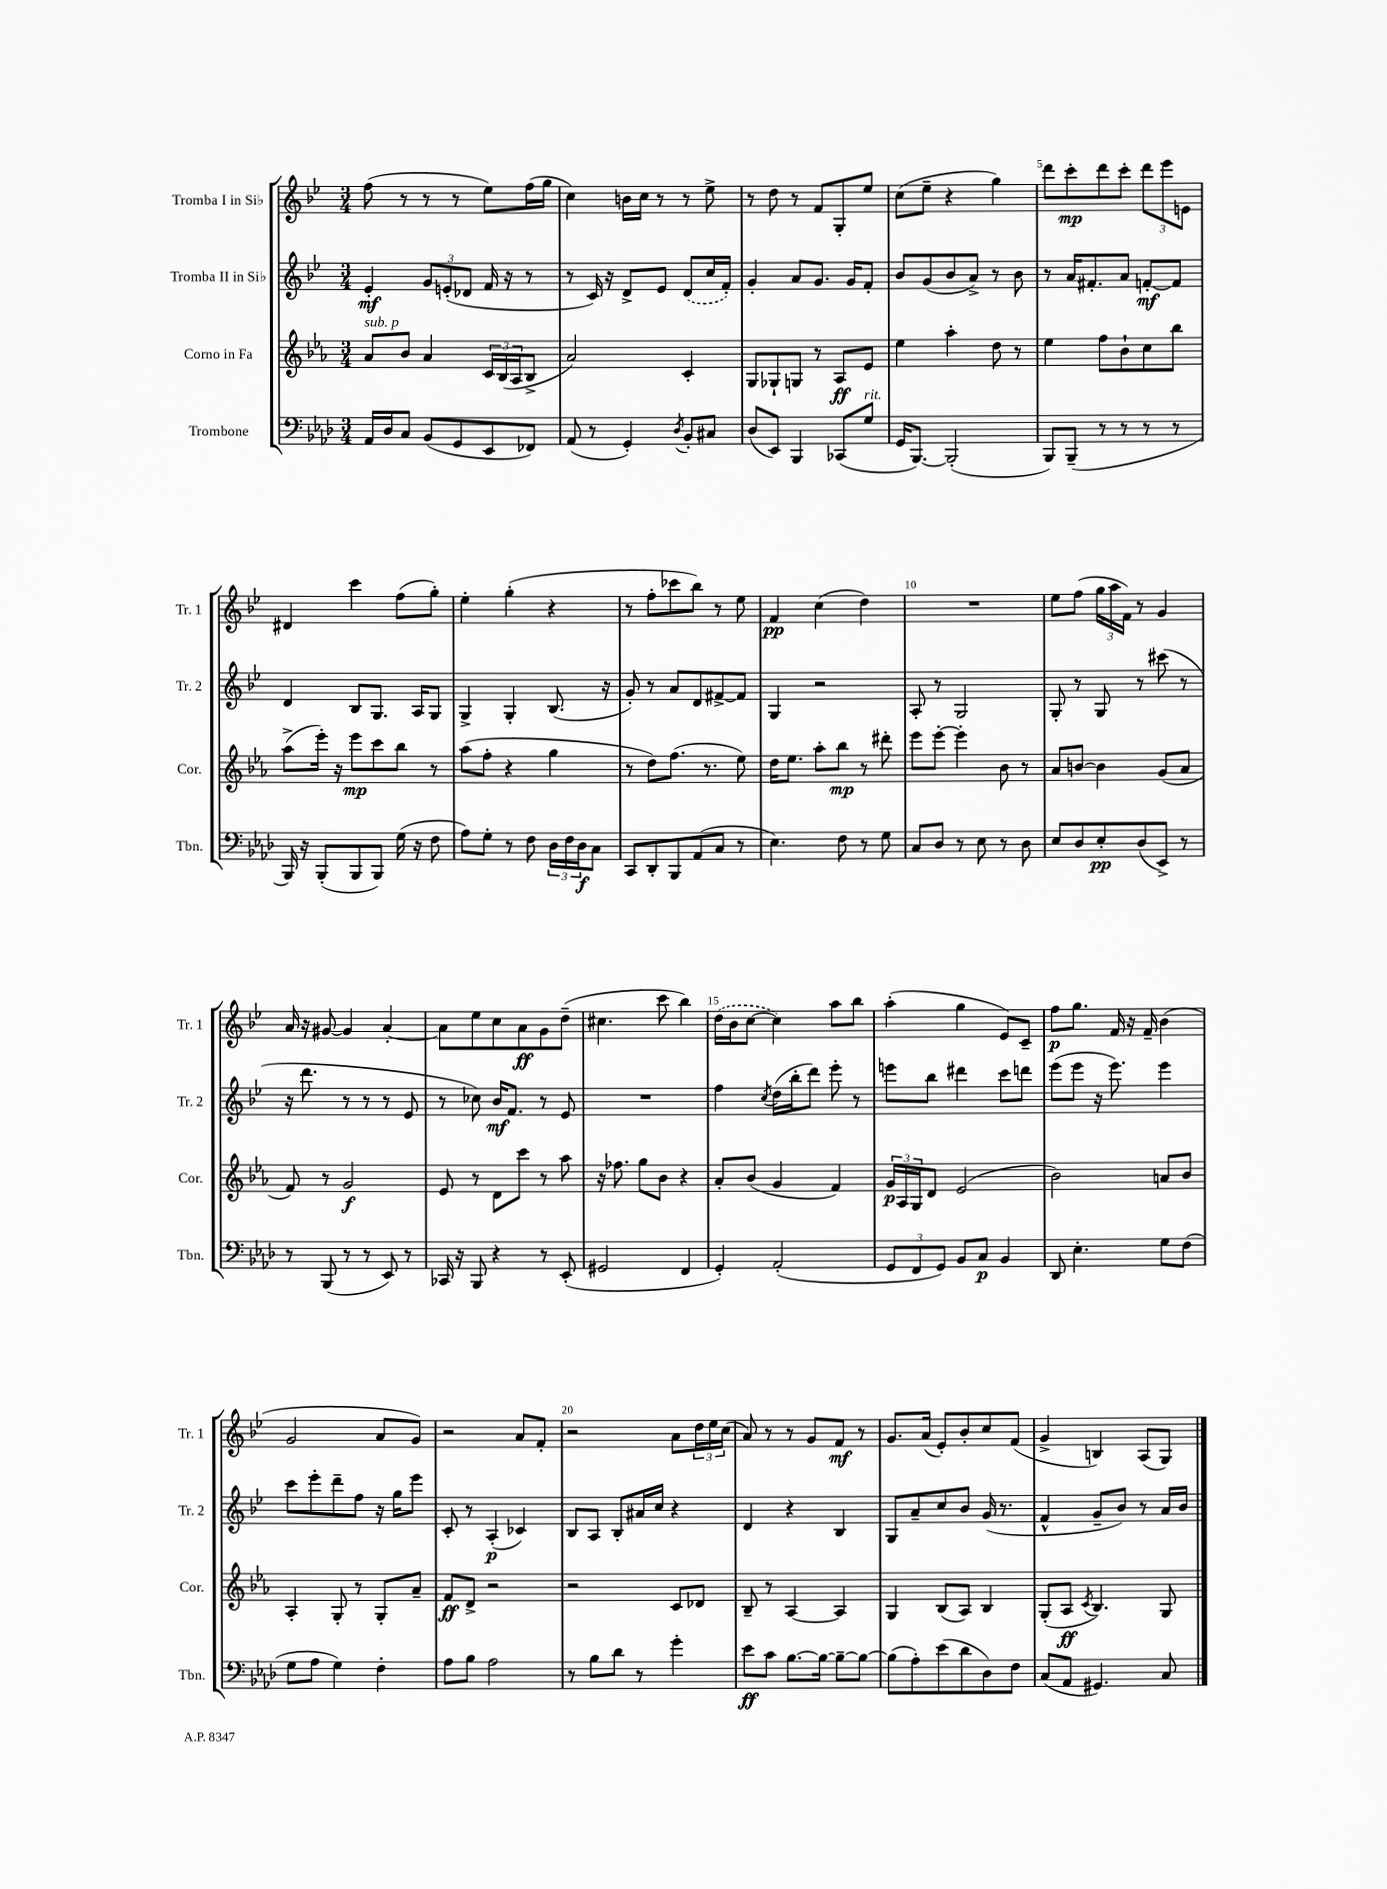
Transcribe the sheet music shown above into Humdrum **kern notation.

**kern	**kern	**kern	**kern
*staff4	*staff3	*staff2	*staff1
*clefF4	*clefG2	*clefG2	*clefG2
*k[b-e-a-d-]	*k[b-e-a-]	*k[b-e-]	*k[b-e-]
*M3/4	*M3/4	*M3/4	*M3/4
16AA-	8a-	4e-'	(8ff
16D-	.	.	.
8C	8b-	.	8r
(8BB-	4a-	12g	8r
.	.	(12e'	.
8GG	.	.	8r
.	.	12d-	.
8EE-	24c	16f	8ee-)
.	(24B-	.	.
.	.	16r	.
.	24A-	.	.
8FF-)	8B-^	8r	(16ff
.	.	.	16gg
=	=	=	=
(8AA-	2a-)	8r	4cc)
8r	.	16c)	.
.	.	16r	.
4GG')	.	8d^	16b
.	.	.	16cc
.	.	8e-	8r
8qD-	.	.	.
8BB-'	4c'	(8d	8r
8C#	.	16cc	8ee-^
.	.	16f')	.
=	=	=	=
(8D-	8G	4g'	8r
8EE-)	8G-`	.	8dd
4BBB-	8G	8a	8r
.	8r	8.g	8f
(8CC-	8A-	.	8G'
.	.	16g	.
8G	8e-	8f'	8ee-
=	=	=	=
16GG	4ee-	8b-	(8cc
[8.BBB-)	.	.	.
.	.	(8g	8ee-~
(2BBB-']	4aa-'	8b-	4r
.	.	8a^)	.
.	8dd	8r	4gg)
.	8r	8b-	.
=	=	=	=
8BBB-)	4ee-	8r	8ddd
(8BBB-~	.	16a	8ccc'
.	.	8.f#'	.
8r	8ff	.	8ddd
8r	8b-`	8a	8ccc'
8r	8cc	[8f'	12ddd
.	.	.	12eee-
8r	8bb-	8f]	.
.	.	.	12e
=	=	=	=
16BBB-)	(8aa-^	4d	4d#
16r	.	.	.
(8BBB-'	16eee-')	.	.
.	16r	.	.
8BBB-	8eee-	8B-	4ccc
8BBB-)	8ccc	8.G	.
(16G	8bb-	.	(8ff
16r	.	16A	.
8F	8r	8G	8gg')
=	=	=	=
8A-)	(8aa-	4G^	4ee-'
8G'	8ff'	.	.
8r	4r	4G'	(4gg'
8F	.	.	.
24D-	4gg	(8.B-	4r
24F	.	.	.
24D-	.	.	.
8C	.	.	.
.	.	16r	.
=	=	=	=
8CC	8r	8g')	8r
8DD-'	8dd)	8r	8ff'
8BBB-	(8.ff	8a	8ccc-
(8AA-	.	8d	8bb-)
.	8.r	.	.
8C	.	[8f#^	8r
8r	8ee-)	8f#]	8ee-
=	=	=	=
4.E-)	16dd	4G	4f
.	8.ee-	.	.
.	8aa-'	2r	(4cc
8F	8bb-	.	.
8r	8r	.	4dd)
8G	8ddd#'	.	.
=	=	=	=
8C	8eee-	8A'	2.r
8D-	[8eee-'	8r	.
8r	4eee-']	2G	.
8E-	.	.	.
8r	8b-	.	.
8D-	8r	.	.
=	=	=	=
8E-	8a-	8G'	8ee-
8D-	[8b	8r	(8ff
8E-'	4b]	8G	24gg
.	.	.	24aa
.	.	.	24f)
(8D-	.	8r	8r
8EE-^)	(8g	(8ccc#	4g
8r	8a-	8r	.
=	=	=	=
8r	8f)	16r	16a
.	.	8.ddd	16r
(8BBB-	8r	.	[8g#
8r	2g	8r	4g#]
8r	.	8r	.
8EE-)	.	8r	[4a'
8r	.	8e-	.
=	=	=	=
16CC-	8e-	8r	8a]
16r	.	.	.
8BBB-	8r	8cc-)	8ee-
4r	8d	16b-	8cc
.	.	8.f	.
.	8ccc	.	8a
8r	8r	8r	8g
(8EE-'	8aa-	8e-	(8dd~
=	=	=	=
2GG#	16r	2.r	4.cc#
.	8.ff-	.	.
.	8gg	.	.
.	8b-	.	8ccc
4FF	4r	.	4bb-)
=	=	=	=
4GG')	8a-'	4ff	(16dd
.	.	.	16b-
.	(8b-	.	[8cc
.	.	8qcc	.
(2AA-'	4g	(16dd	4cc])
.	.	16bb-'	.
.	.	8ddd)	.
.	4f)	8eee-'	8aa
.	.	8r	8bb-
=	=	=	=
12GG	24g	8eee	(4aa'
.	24A-	.	.
12FF	24G	.	.
.	8d	8bb-	.
12GG)	.	.	.
8BB-	(2e-	4ddd#	4gg
8C	.	.	.
4BB-	.	8ccc	8e-)
.	.	8ddd	8c~
=	=	=	=
8DD-	2b-)	(8eee-	8ff
4.E-'	.	8eee-	8.gg
.	.	16r	.
.	.	8.eee-)	16f
.	.	.	16r
.	.	.	16f~
8G	8a	4eee-	(4b-
(8F	8b-	.	.
=	=	=	=
8G	4A-'	8ccc	2g
8A-	.	8eee-'	.
4G)	8G'	8ddd~	.
.	8r	8ff	.
4F'	8G'	16r	8a
.	.	16gg	.
.	8a-~	8eee-	8g)
=	=	=	=
8A-	8f	8c'	2r
8B-	8d^	8r	.
2A-	2r	(4A'	.
.	.	4c-)	8a
.	.	.	8f'
=	=	=	=
8r	2r	8B-	2r
8B-	.	8A	.
8d-	.	8B-'	.
8r	.	16a#	.
.	.	16cc	.
4g'	8c	4r	8a
.	8d-	.	24dd
.	.	.	24ee-
.	.	.	(24cc
=	=	=	=
8e-	8B-~	4d	8a)
8c	8r	.	8r
[8.B-	[4A-	4r	8r
.	.	.	8g
16B-_	.	.	.
8B-~_	4A-]	4B-	8f
8B-_	.	.	8r
=	=	=	=
(8B-]	4G	8G	8.g
8A-')	.	8a~	.
.	.	.	(16a
(8e-	(8B-	8cc	8e-')
8d-	8A-)	8b-	8b-'
8D-)	4B-	(16g	8cc
.	.	8.r	.
8F	.	.	(8f
=	=	=	=
(8C	(8G'	4f^^	4g^
8AA-	8A-	.	.
.	8qc	.	.
4.GG#)	4.B-)	8g~	4B)
.	.	8b-)	.
.	.	8r	(8A
8C	8G	16a	8G)
.	.	16b-	.
==	==	==	==
*-	*-	*-	*-
